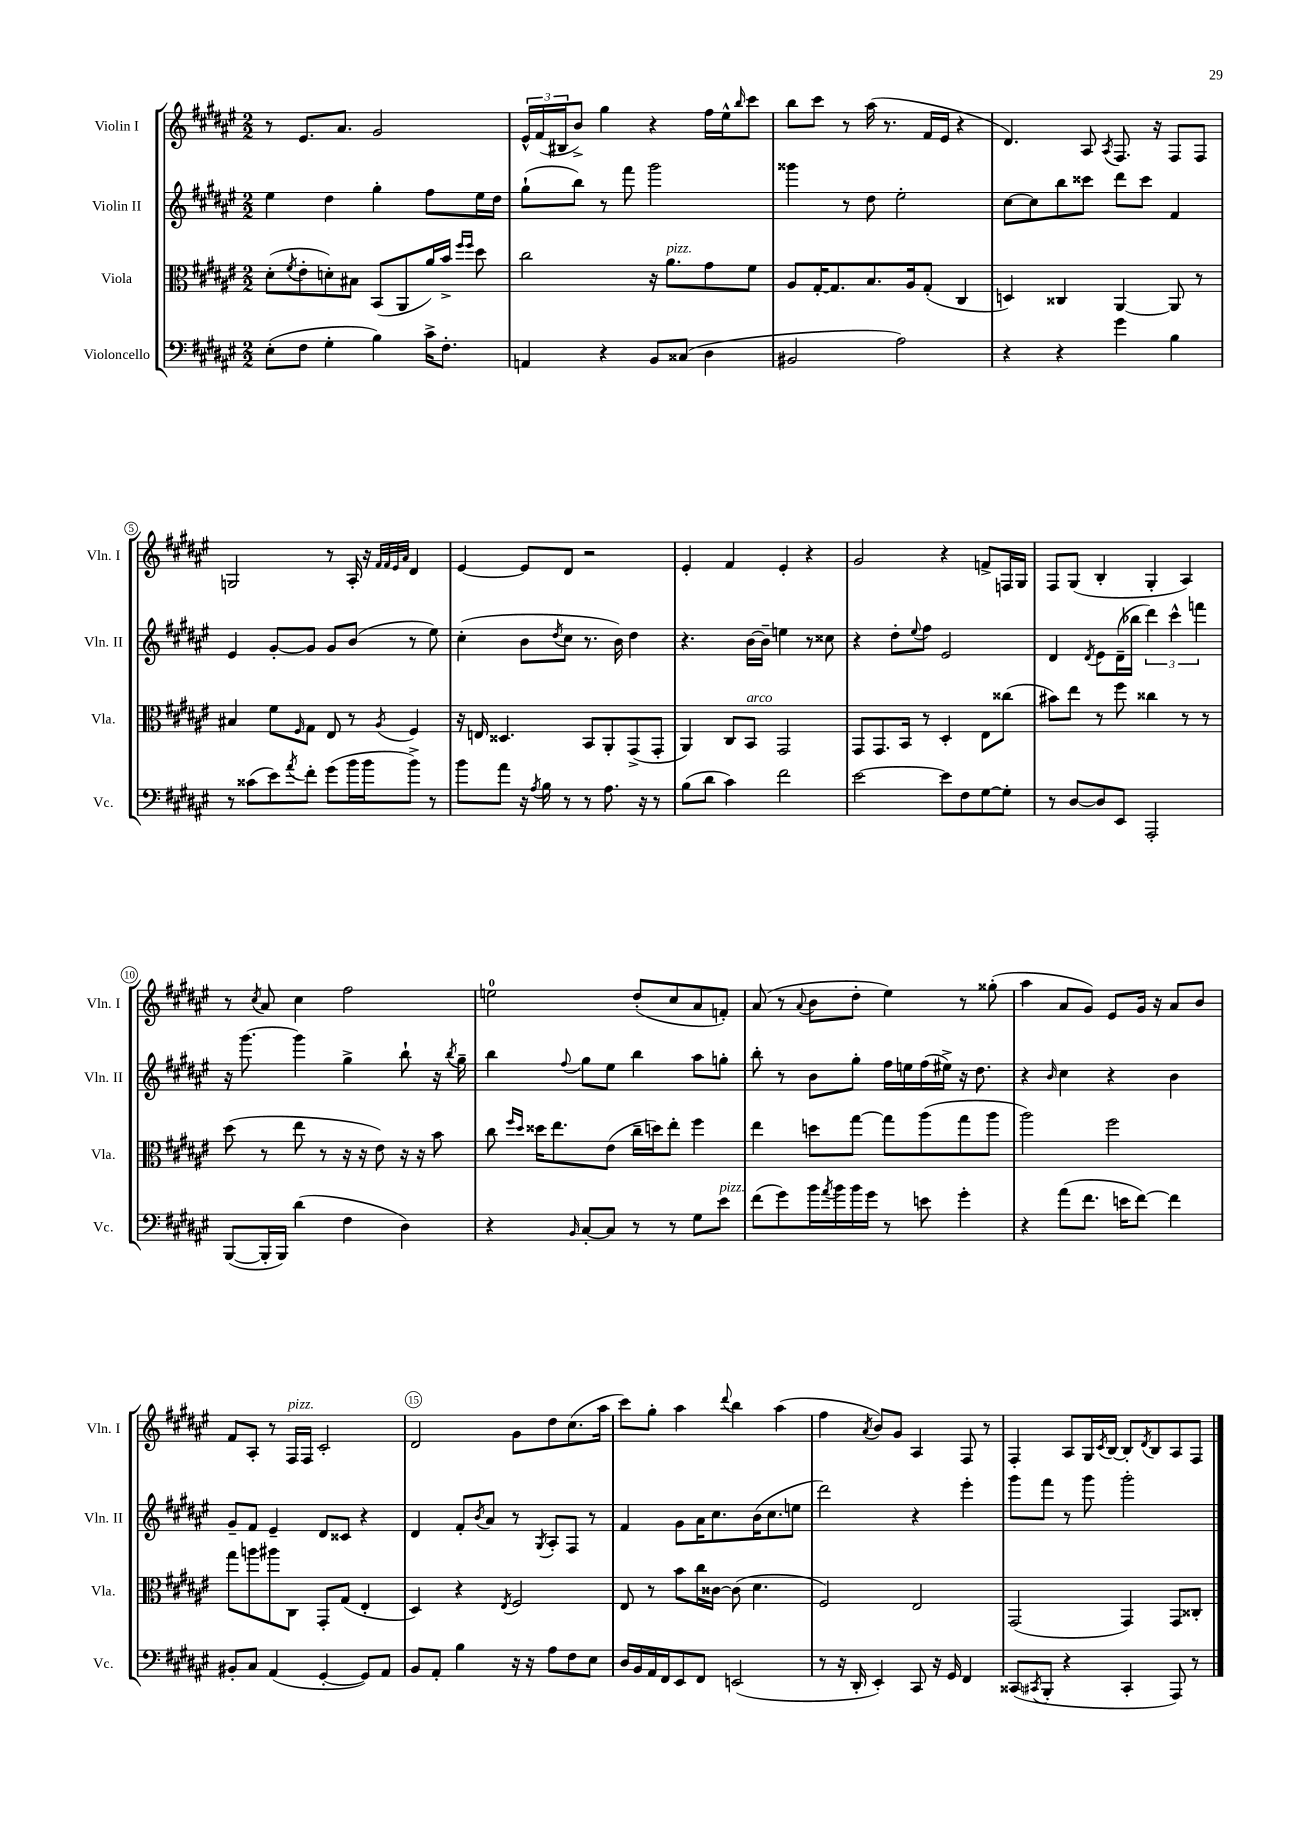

**kern	**kern	**kern	**kern
*staff4	*staff3	*staff2	*staff1
*clefF4	*clefC3	*clefG2	*clefG2
*k[f#c#g#d#a#e#]	*k[f#c#g#d#a#e#]	*k[f#c#g#d#a#e#]	*k[f#c#g#d#a#e#]
*M2/2	*M2/2	*M2/2	*M2/2
(8E#'	(8d#'	4ee#	8r
.	8qf#	.	.
8F#	8e#'	.	8.e#
4G#'	8d')	4dd#	.
.	.	.	8.a#
.	8B#	.	.
4B)	(8BB	4gg#'	2g#
.	8AA#	.	.
16c#^	16a#)	8ff#	.
8.F#'	16b^	.	.
.	16qqff#	.	.
.	16qqff#	.	.
.	8dd#	16ee#	.
.	.	16dd#	.
=	=	=	=
4AA	2cc#	(8gg#`	24e#^^
.	.	.	(24f#
.	.	.	24B#
.	.	8bb)	8b^)
4r	.	8r	4gg#
.	.	8fff#	.
8BB	16r	2ggg#	4r
.	8.a#	.	.
(8C##	.	.	.
4D#	8g#	.	16ff#
.	.	.	16ee#^^
.	.	.	16qqbb
.	8f#	.	8ccc#
=	=	=	=
2BB#	8A#	4ggg##	8bb
.	[16G#'	.	8ccc#
.	8.G#]	.	.
.	.	8r	8r
.	8.B	8dd#	(16aa#
.	.	.	8.r
2A#)	.	2ee#'	.
.	16A#	.	.
.	(8G#'	.	16f#
.	.	.	16e#
.	4C#	.	4r
=	=	=	=
4r	4D)	[8cc#	4.d#)
.	.	8cc#]	.
4r	4C##	8bb	.
.	.	8ccc##	8A#
.	.	.	8qA#
4g#	[4AA#	8ddd#	8.F#
.	.	8ccc##	.
.	.	.	16r
4B	8AA#]	4f#	8F#
.	8r	.	8F#
=	=	=	=
8r	4B#	4e#	2G
(8c##	.	.	.
8e#)	8f#	[8g#'	.
8qa#	16qqF#	.	.
8f#'	8G#	8g#]	.
(8g#	8E#	8g#	8r
16b	8r	(8b	16A#'
16b	.	.	16r
.	.	.	32qqf#
.	.	.	32qqf#
.	.	.	32qqe#
.	8qA#	.	32qqa#
8b^)	4F#	8r	4d#
8r	.	8ee#)	.
=	=	=	=
8b	16r	(4cc#'	[4e#
.	16E	.	.
8a#	4.D##	.	.
16r	.	8b	8e#]
8qA#	.	.	.
16B	.	.	.
.	.	8qdd#	.
8r	.	8cc#	8d#
8r	8BB	8.r	2r
8.A#	8AA#'	.	.
.	.	16b)	.
.	(8GG#^	4dd#	.
16r	.	.	.
8r	8GG#'	.	.
=	=	=	=
(8B	4AA#)	4.r	4e#'
8d#	.	.	.
4c#)	8C#	.	4f#
.	8BB	[16b	.
.	.	16b~]	.
2f#	2GG#	4ee	4e#'
.	.	8r	4r
.	.	8cc##	.
=	=	=	=
[2e#	8GG#	4r	2g#
.	8.GG#	.	.
.	.	8dd#'	.
.	16BB	.	.
.	.	8qqee#	.
.	8r	8ff#	.
8e#]	4D#'	2e#	4r
8F#	.	.	.
[8G#	8E#	.	8f^
8G#']	(8cc##	.	16F
.	.	.	16G#
=	=	=	=
8r	8b#)	4d#	8F#
[8D#	8ee#	.	(8G#
.	.	8qd#	.
8D#]	8r	8e#	4B'
8EE#	8ff#	(16d#~	.
.	.	16bb-	.
2AAA#'	4cc##	6ddd#)	4G#'
.	.	6ccc#^^	.
.	8r	.	4A#)
.	.	6fff	.
.	8r	.	.
=	=	=	=
([8BBB	(8dd#	16r	8r
.	.	[8.ggg#	.
.	.	.	8qcc#
16BBB']	8r	.	8a#
16BBB)	.	.	.
(4d#	8ee#	4ggg#]	4cc#
.	8r	.	.
4F#	16r	4gg#^	2ff#
.	16r	.	.
.	8e#)	.	.
4D#)	16r	8bb`	.
.	16r	.	.
.	8b	16r	.
.	.	8qbb	.
.	.	16gg#~	.
=	=	=	=
4r	8cc#	4bb	2ee
.	16qqff#	.	.
.	16qqdd#	.	.
.	16dd##	.	.
.	8.ee#	.	.
16qqBB	.	8qqff#	.
[8C#'	.	8gg#	.
8C#]	(8e#	8ee#	.
8r	16cc#~	4bb	(8dd#'
.	16dd)	.	.
8r	8ee#'	.	8cc#
8G#	4ff#	8aa#	8a#
8e#	.	8gg'	8f')
=	=	=	=
(8f#	4ee#	8bb'	(8a#
8g#)	.	8r	8r
.	.	.	8qqa#
16b	8dd	8b	8b
8qa#	.	.	.
16b	.	.	.
16b	[8gg#	8gg#'	8dd#'
16g#	.	.	.
8r	8gg#]	16ff#	4ee#)
.	.	16ee	.
8e	(8aa#	(16ff#	.
.	.	16ee#^)	.
4g#'	8gg#	16r	8r
.	.	8.dd#	.
.	8aa#	.	(8gg##'
=	=	=	=
4r	2aa#)	4r	4aa#
.	.	16qqb	.
(8a#	.	4cc#	8a#
8.f#	.	.	8g#)
.	2ff#	4r	8e#
16e	.	.	.
[8f#)	.	.	16g#
.	.	.	16r
4f#]	.	4b	8a#
.	.	.	8b
=	=	=	=
8BB#'	8gg#	8g#~	8f#
8C#	8aa	8f#	8A#'
(4AA#	8aa#	4e#~	8r
.	8C#	.	16F#
.	.	.	16F#
[4GG#'	8GG#'	8d#	2c#'
.	(8G#	8c##	.
8GG#])	4E#'	4r	.
8AA#	.	.	.
=	=	=	=
8BB	4D#)	4d#	2d#
8AA#'	.	.	.
4B	4r	8f#'	.
.	.	8qb	.
.	.	8a#	.
.	8qE#	.	.
16r	2F#	8r	8g#
16r	.	.	.
.	.	8qG#	.
8A#	.	8A#'	8dd#
8F#	.	8F#	(8.cc#
8E#	.	8r	.
.	.	.	16aa#
=	=	=	=
16D#	8E#	4f#	8ccc#)
16BB	.	.	.
16AA#	8r	.	8gg#'
16FF#	.	.	.
8EE#	8b	8g#	4aa#
8FF#	16cc#	16a#	.
.	[16c##	8.cc#	.
.	.	.	8qqddd#
(2EE	(8c##]	.	4bb
.	4.d#	(16b	.
.	.	8.cc#	.
.	.	.	(4aa#
.	.	8ee	.
=	=	=	=
8r	2F#)	2ddd#)	4ff#
16r	.	.	.
16DD#'	.	.	.
.	.	.	8qa#
4EE#')	.	.	8b)
.	.	.	8g#
8CC#	2E#	4r	4A#
16r	.	.	.
16GG#	.	.	.
4FF#	.	4eee#'	8F#
.	.	.	8r
=	=	=	=
(8CC##	(2GG#	8ggg#	4F#'
8qCC#	.	.	.
8BBB'	.	8fff#	.
4r	.	8r	8A#
.	.	8ggg#	16G#
.	.	.	8qc#
.	.	.	[16B
4CC#'	4GG#)	2ggg#'	8B']
.	.	.	8qd#
.	.	.	8B
8AAA#)	8GG#	.	8A#
8r	8C##'	.	8F#
==	==	==	==
*-	*-	*-	*-
